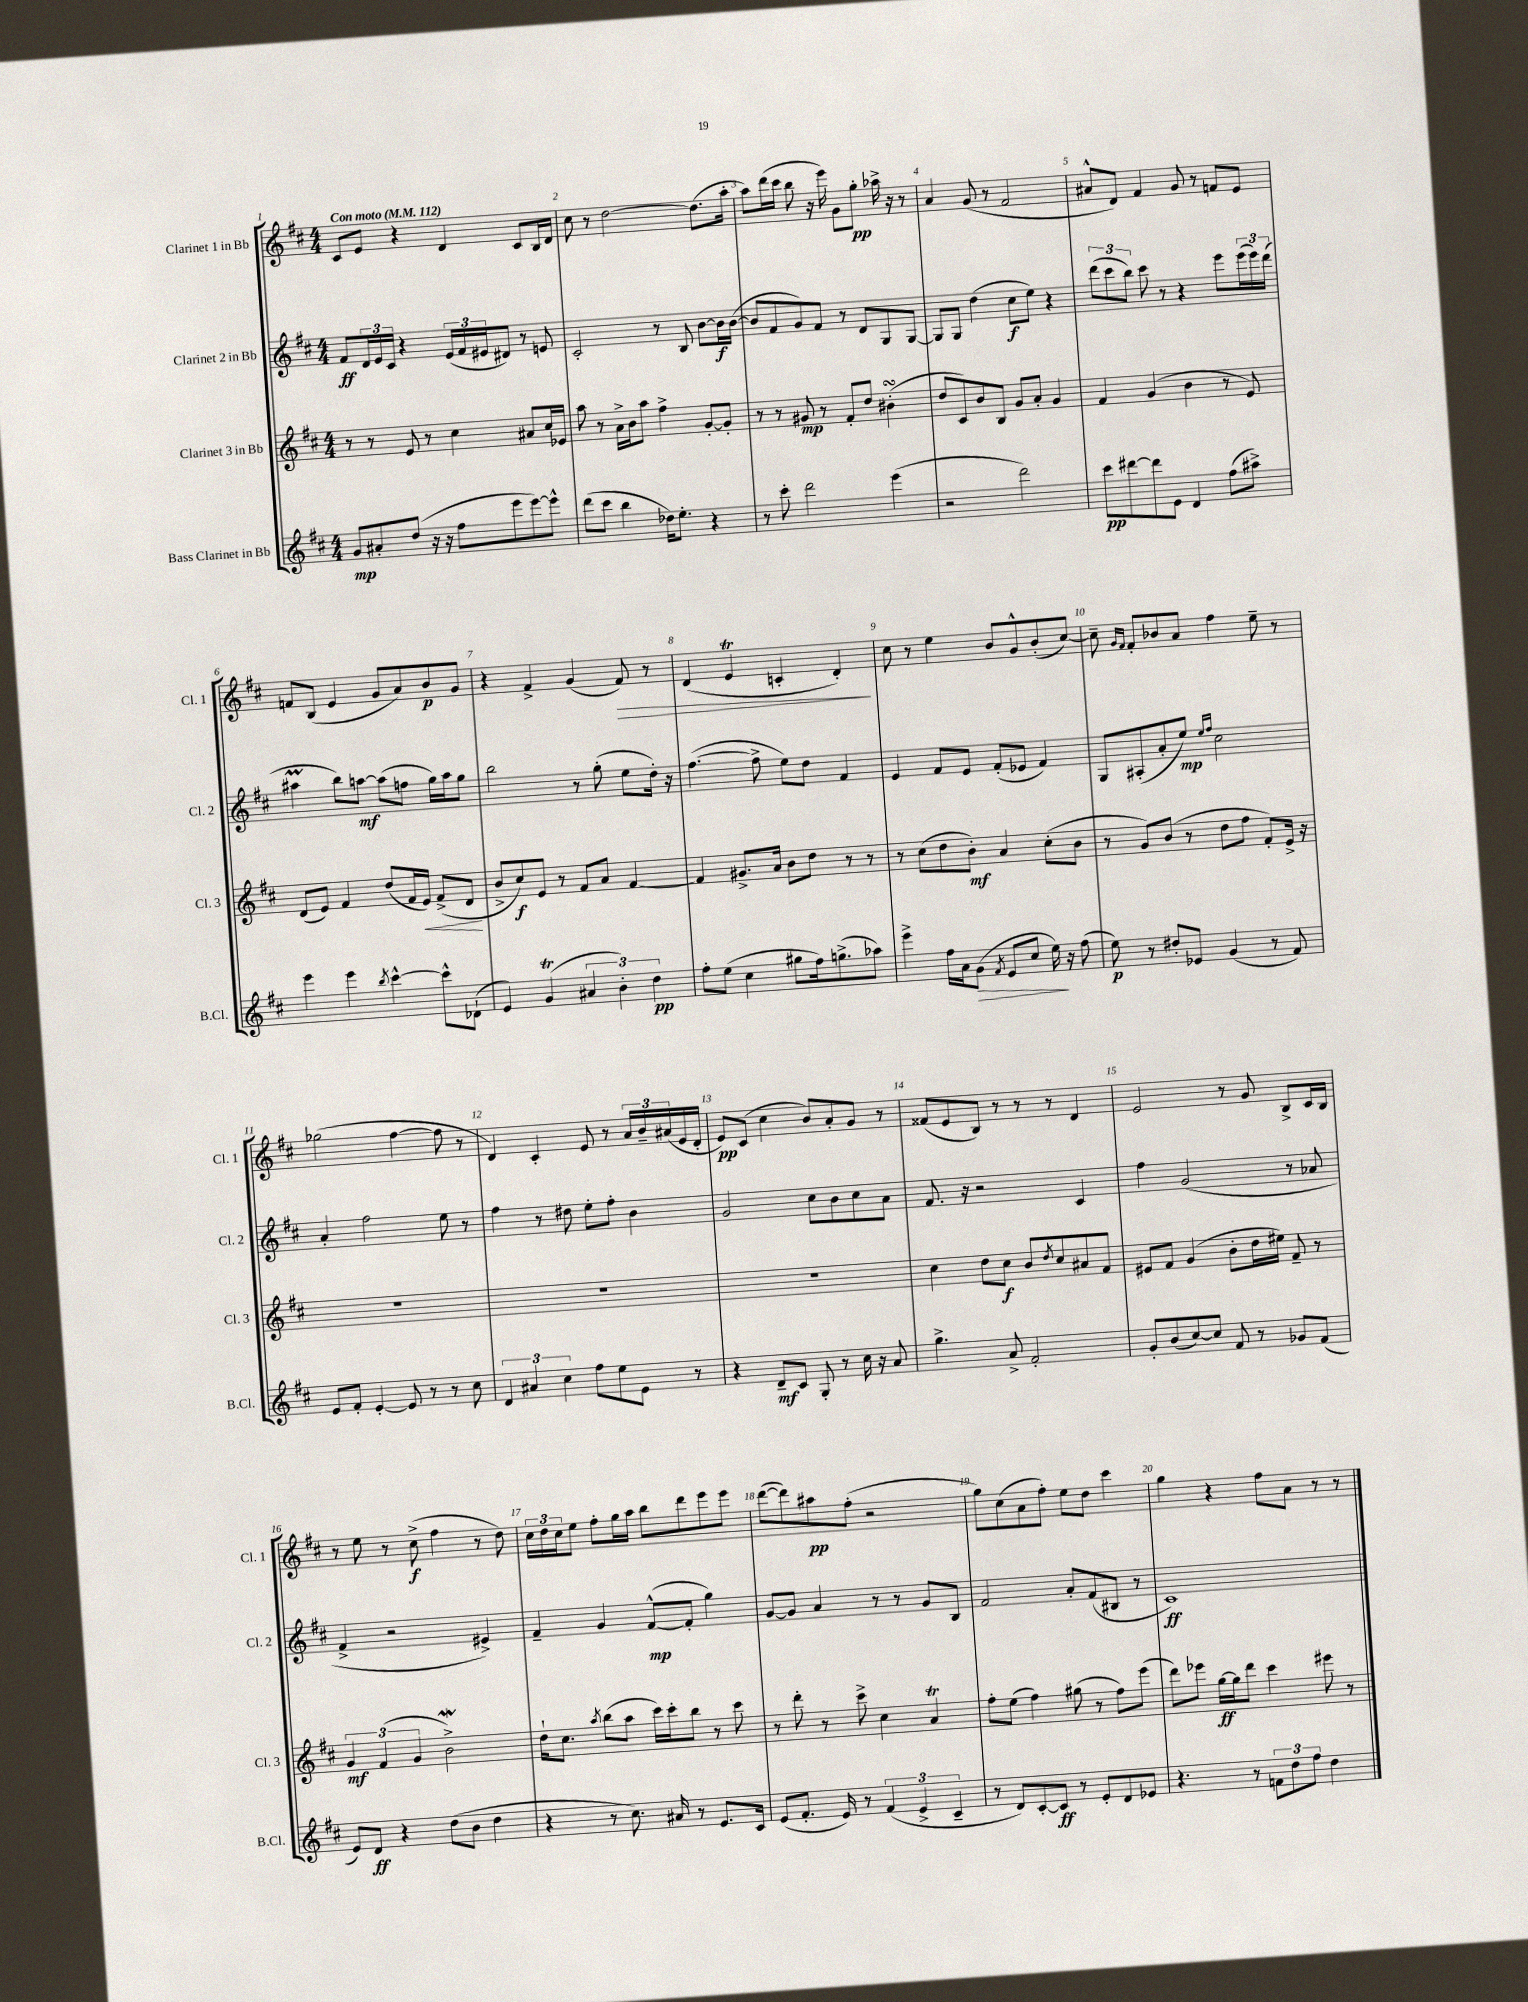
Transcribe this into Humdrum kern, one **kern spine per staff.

**kern	**dynam	**kern	**dynam	**kern	**dynam	**kern	**dynam
*part4	*part4	*part3	*part3	*part2	*part2	*part1	*part1
*staff4	*staff4	*staff3	*staff3	*staff2	*staff2	*staff1	*staff1
*I"Bass Clarinet in Bb	*	*I"Clarinet 3 in Bb	*	*I"Clarinet 2 in Bb	*	*I"Clarinet 1 in Bb	*
*I'B.Cl.	*	*I'Cl. 3	*	*I'Cl. 2	*	*I'Cl. 1	*
*clefG2	*	*clefG2	*	*clefG2	*	*clefG2	*
*k[f#c#]	*	*k[f#c#]	*	*k[f#c#]	*	*k[f#c#]	*
*M4/4	*	*M4/4	*	*M4/4	*	*M4/4	*
*MM112	*	*MM112	*	*MM112	*	*MM112	*
=1	=1	=1	=1	=1	=1	=1	=1
!	!	!	!	!	!	!LO:TX:a:B:t=Con moto	!
8g/L	mp	8r	.	8f#/L	ff	8c#/L	.
8a#X'/	.	8r	.	24d/L	.	8e/J	.
.	.	.	.	24e/	.	.	.
.	.	.	.	24c#/JJ	.	.	.
(8dd/J	.	8e/	.	4r	.	4r	.
16r	.	8r	.	.	.	.	.
16r	.	.	.	.	.	.	.
8ff#\L	.	4cc#\	.	(24e/LL	.	4d/	.
.	.	.	.	24f#/	.	.	.
.	.	.	.	24e#X/J	.	.	.
8eee\	.	.	.	8d#X/J)	.	.	.
[8eee\)	.	8a#X/L	.	8r	.	8c#/L	.
8eee^^\J]	.	16cc#/L	.	8en/	.	16B/L	.
.	.	16e-X/JJ	.	.	.	16d/JJ	.
=2	=2	=2	=2	=2	=2	=2	=2
(8ddd\L	.	8aa\	.	2c#'/	.	8cc#\	.
8ccc#\J	.	8r	.	.	.	8r	.
4bb\	.	16a^\LL	.	.	.	[2dd\	.
.	.	16b\J	.	.	.	.	.
.	.	8aa\J	.	.	.	.	.
16dd-X\KL)	.	4ff#^\	.	8r	.	.	.
8.ee'\J	.	.	.	.	.	.	.
.	.	.	.	8B/	.	.	.
4r	.	[8g'/L	.	[8b\L	.	(8.dd\L]	.
.	.	8g'/J]	.	16b\L]	f	.	.
.	.	.	.	([16b\JJ	.	16aa'\Jk	.
=3	=3	=3	=3	=3	=3	=3	=3
8r	.	8r	.	8b/L]	.	8aa\L)	.
8ccc#'\	.	8r	.	8f#/	.	(16ddd\L	.
.	.	.	.	.	.	16ccc#\JJ	.
2ddd\	.	8g#X/	mp	8g/)	.	8bb\	.
.	.	8r	.	8f#/J	.	16r	.
.	.	.	.	.	.	16eee\)	.
.	.	8f#'/L	.	8r	.	8g\L	.
.	.	8dd/J	.	8d/L	.	8gg'\J	pp
(4eee\	.	(4b#XsSsS'\	.	8G/	.	16aa-X^\	.
.	.	.	.	.	.	16r	.
.	.	.	.	[8G/J	.	8r	.
=4	=4	=4	=4	=4	=4	=4	=4
2r	.	8dd/L	.	8G/L]	.	4a/	.
.	.	8c#/)	.	8G/J	.	.	.
.	.	8b/	.	(4dd\	.	(8g/	.
.	.	8B/J	.	.	.	8r	.
2ddd\)	.	8g/L	.	8cc#\L	f	2f#/	.
.	.	8a'/J	.	8ee\J)	.	.	.
.	.	4g/	.	4r	.	.	.
=5	=5	=5	=5	=5	=5	=5	=5
8ccc#\L	pp	4f#/	.	(12ddd\L	.	8a#X^^/L	.
.	.	.	.	12ccc#\	.	.	.
[8ddd#X\	.	.	.	.	.	8d/J)	.
.	.	.	.	12bb\J)	.	.	.
8ddd#\]	.	(4g/	.	8ccc#\	.	4f#/	.
8e\J	.	.	.	8r	.	.	.
4d/	.	4b\	.	4r	.	8g/	.
.	.	.	.	.	.	8r	.
(8ff#\L	.	8r	.	8eee\L	.	8fn/L	.
8aa#X^\J)	.	8e/)	.	(24eee\L	.	8e/J	.
.	.	.	.	24eee\)	.	.	.
.	.	.	.	(24ddd\JJ	.	.	.
!!LO:LB:g=z
=6	=6	=6	=6	=6	=6	=6	=6
4eee\	.	(8d/L	.	4aa#Xm\	.	8fn/L	.
.	.	8e/J)	.	.	.	(8B/J	.
4eee\	.	4f#/	.	8bb\L)	.	4e/	.
.	.	.	.	[8aan\J	mf	.	.
8qbb/	.	.	.	.	.	.	.
[4ccc#^^\	.	(8dd/L	.	(8aa\L]	.	8g/L	.
.	.	16f#/L	.	8ffn\J	.	8a/)	.
!	!	!	!LO:HP:b	!	!	!	!
.	.	16e/JJ)	<	.	.	.	.
8ccc#^^\L]	.	(8f#^/L	.	16gg\LL)	.	8b/	p
.	.	.	.	16aa\J	.	.	.
(8d-X`\J	.	8d/J	.	8gg\J	.	8g/J	.
.	.	.	[	.	.	.	.
=7	=7	=7	=7	=7	=7	=7	=7
4e/)	.	8b^/L	.	2bb\	.	4r	.
.	.	8cc#/)	f	.	.	.	.
(4gT/	.	8e/J	.	.	.	4f#^/	.
.	.	8r	.	.	.	.	.
6a#X/	.	8f#/L	.	8r	.	(4g/	.
.	.	8a/J	.	(8gg'\	.	.	.
6b'\)	.	.	.	.	.	.	.
!	!	!	!	!	!	!	!LO:HP:b
.	.	[4f#/	.	8ee\L	.	8f#/)	>
6dd\	pp	.	.	.	.	.	.
.	.	.	.	16dd'\Jk)	.	8r	.
.	.	.	.	16r	.	.	.
=8	=8	=8	=8	=8	=8	=8	=8
8ff#'\L	.	4f#/]	.	([4.ff#\	.	(4d/	.
(8ee\J	.	.	.	.	.	.	.
4cc#\	.	8.g#X^/L	.	.	.	4eT/	.
.	.	.	.	8ff#^\]	.	.	.
.	.	16a/Jk	.	.	.	.	.
8gg#X\L	.	8b\L	.	8ee\L)	.	4cn'/	.
16ff#\k)	.	8dd\J	.	8dd\J	.	.	.
(8.ggn^\	.	.	.	.	.	.	.
.	.	8r	.	4f#/	.	4d'/)	.
8aa-X\J)	.	8r	.	.	.	.	.
.	.	.	.	.	.	.	]
=9	=9	=9	=9	=9	=9	=9	=9
4eee^\	.	8r	.	4e/	.	8cc#\	.
.	.	(8cc#\L	.	.	.	8r	.
16ff#\LL	.	8dd\	.	8f#/L	.	4ee\	.
16a\J	.	.	.	.	.	.	.
!	!LO:HP:b	!	!	!	!	!	!
(8g\J	>	8b'\J)	mf	8e/J	.	.	.
8qf#/	.	.	.	.	.	.	.
8e/L	.	4a/	.	(8f#'/L	.	8b/L	.
8cc#/J	.	.	.	8e-X/J	.	8g^^/	.
16ee\)	.	(8cc#'\L	.	4f#/)	.	(8b'/	.
16r	]	.	.	.	.	.	.
(8ff#\	.	8b\J	.	.	.	[8cc#/J)	.
=10	=10	=10	=10	=10	=10	=10	=10
8ee\)	p	8r	.	8G/L	.	8cc#~\]	.
.	.	.	.	.	.	16qqg/LL	.
.	.	.	.	.	.	16qqf#/JJ	.
8r	.	8g/L)	.	(8A#X'/	.	8f#'/L	.
8dd#X'/L	.	(8b/J	.	8a'/	.	8b-X/	.
8e-X/J	.	8r	.	8ee/J)	mp	8a/J	.
.	.	.	.	16qqee/LL	.	.	.
.	.	.	.	16qqff#/JJ	.	.	.
(4g/	.	8dd\L	.	2cc#\	.	4ff#\	.
.	.	8ff#\J	.	.	.	.	.
8r	.	8f#'/L)	.	.	.	8ee~\	.
8f#/)	.	16e^/Jk	.	.	.	8r	.
.	.	16r	.	.	.	.	.
!!LO:LB:g=z
=11	=11	=11	=11	=11	=11	=11	=11
8e/L	.	1r	.	4a'/	.	(2gg-X\	.
8f#'/J	.	.	.	.	.	.	.
[4e'/	.	.	.	2ff#\	.	.	.
8e/]	.	.	.	.	.	[4ff#\	.
8r	.	.	.	.	.	.	.
8r	.	.	.	8ee\	.	8ff#\]	.
8cc#\	.	.	.	8r	.	8r	.
=12	=12	=12	=12	=12	=12	=12	=12
6d/	.	1r	.	4ff#\	.	4d/)	.
6a#X/	.	.	.	.	.	.	.
.	.	.	.	8r	.	4c#'/	.
6cc#\	.	.	.	.	.	.	.
.	.	.	.	8dd#X\	.	.	.
8ff#\L	.	.	.	8ee'\L	.	8e/	.
8ee\	.	.	.	8ff#'\J	.	8r	.
8e\J	.	.	.	4b\	.	24a/LL	.
.	.	.	.	.	.	24b~/	.
.	.	.	.	.	.	(24a#X/	.
8r	.	.	.	.	.	16e/	.
.	.	.	.	.	.	16d'/JJ	.
=13	=13	=13	=13	=13	=13	=13	=13
4r	.	1r	.	2g/	.	8e/L)	pp
.	.	.	.	.	.	(8c#/J	.
8d~/L	mf	.	.	.	.	4cc#\	.
8c#/J	.	.	.	.	.	.	.
8G'/	.	.	.	8cc#\L	.	8b/L)	.
8r	.	.	.	8b\	.	8a'/	.
16cc#\	.	.	.	8cc#\	.	8g/J	.
16r	.	.	.	.	.	.	.
8a/	.	.	.	8a\J	.	8r	.
=14	=14	=14	=14	=14	=14	=14	=14
4.gg^\	.	4cc#\	.	8.f#/	.	(8f##X/L	.
.	.	.	.	.	.	8e/	.
.	.	.	.	16r	.	.	.
.	.	8dd\L	.	2r	.	8B/J)	.
8a^/	.	8cc#\J	f	.	.	8r	.
2f#'/	.	8b/L	.	.	.	8r	.
.	.	8qdd/	.	.	.	.	.
.	.	8cc#/	.	.	.	8r	.
.	.	8a#X/	.	4c#/	.	4d/	.
.	.	8f#/J	.	.	.	.	.
=15	=15	=15	=15	=15	=15	=15	=15
8g'/L	.	8e#X/L	.	4ff#\	.	2e/	.
(8b/	.	8f#/J	.	.	.	.	.
[8cc#/)	.	(4g/	.	(2g/	.	.	.
8cc#/J]	.	.	.	.	.	.	.
8f#/	.	8b'\L	.	.	.	8r	.
8r	.	16dd\L	.	.	.	8g/	.
.	.	16ee#X\JJ)	.	.	.	.	.
8g-X/L	.	8f#~/	.	8r	.	8B^/L	.
(8f#/J	.	8r	.	8a-X/	.	16c#/L	.
.	.	.	.	.	.	16B/JJ	.
!!LO:LB:g=z
=16	=16	=16	=16	=16	=16	=16	=16
8e/L)	.	6g/	mf	4f#^/	.	8r	.
8d/J	ff	.	.	.	.	8ee\	.
.	.	(6f#/	.	.	.	.	.
4r	.	.	.	2r	.	8r	.
.	.	6g/	.	.	.	.	.
.	.	.	.	.	.	(8cc#^\	f
(8dd\L	.	2bW^\)	.	.	.	4ff#\	.
8b\J	.	.	.	.	.	.	.
4dd\	.	.	.	4e#X^/)	.	8r	.
.	.	.	.	.	.	8dd\)	.
=17	=17	=17	=17	=17	=17	=17	=17
4r	.	16dd`\KL	.	4f#~/	.	24cc#\LL	.
.	.	.	.	.	.	24dd\	.
.	.	8.cc#\J	.	.	.	.	.
.	.	.	.	.	.	24cc#\J	.
.	.	.	.	.	.	8ee\J	.
.	.	8qaa/	.	.	.	.	.
8r	.	(8bb\L	.	4g/	.	8ff#'\L	.
8.cc#\)	.	8aa\J	.	.	.	16gg\L	.
.	.	.	.	.	.	16aa\JJ	.
.	.	16ccc#\LL)	.	([8f#^^/L	mp	8bb\L	.
16a#X/	.	16ccc#'\J	.	.	.	.	.
8r	.	8bb\J	.	8f#'/J]	.	8ddd\	.
8.e/L	.	8r	.	4gg\)	.	8eee\	.
.	.	8ccc#\	.	.	.	8eee\J	.
16c#/Jk	.	.	.	.	.	.	.
=18	=18	=18	=18	=18	=18	=18	=18
(8e/L	.	8r	.	[8g/L	.	([8ddd\L	.
8.f#'/J	.	8ddd'\	.	8g/J]	.	8ddd\])	.
.	.	8r	.	4a/	.	8aa#X\	pp
16e/)	.	.	.	.	.	.	.
8r	.	8ccc#^\	.	.	.	(8ff#'\J	.
(6f#/	.	4cc#\	.	8r	.	2r	.
.	.	.	.	8r	.	.	.
6e^/	.	.	.	.	.	.	.
.	.	4aT/	.	8g/L	.	.	.
6c#~/	.	.	.	.	.	.	.
.	.	.	.	8B/J	.	.	.
=19	=19	=19	=19	=19	=19	=19	=19
8r	.	8ff#'\L	.	2f#/	.	8gg\L)	.
8d/L)	.	(8ee\J	.	.	.	(8cc#\	.
[8c#'/	.	4ff#\)	.	.	.	8a\	.
8c#/J]	ff	.	.	.	.	8ff#'\J)	.
8r	.	(8gg#X\	.	8a'/L	.	8ee\L	.
8e'/L	.	8r	.	(8f#/	.	8dd\J	.
8d/	.	8ff#\L)	.	8B#X/J	.	4ccc#\	.
8e-X/J	.	(8eee\J	.	8r	.	.	.
=20	=20	=20	=20	=20	=20	=20	=20
4.r	.	8ddd\L)	.	1c#)	ff	4gg\	.
.	.	8eee-X\J	.	.	.	.	.
.	.	[16gg\LL	ff	.	.	4r	.
.	.	16gg\J]	.	.	.	.	.
8r	.	8ddd\J	.	.	.	.	.
12fn\L	.	4ccc#\	.	.	.	8ff#\L	.
12dd\	.	.	.	.	.	.	.
.	.	.	.	.	.	8a\J	.
12ff#\J	.	.	.	.	.	.	.
4dd\	.	8eee#X\	.	.	.	8r	.
.	.	8r	.	.	.	8r	.
==	==	==	==	==	==	==	==
*-	*-	*-	*-	*-	*-	*-	*-
